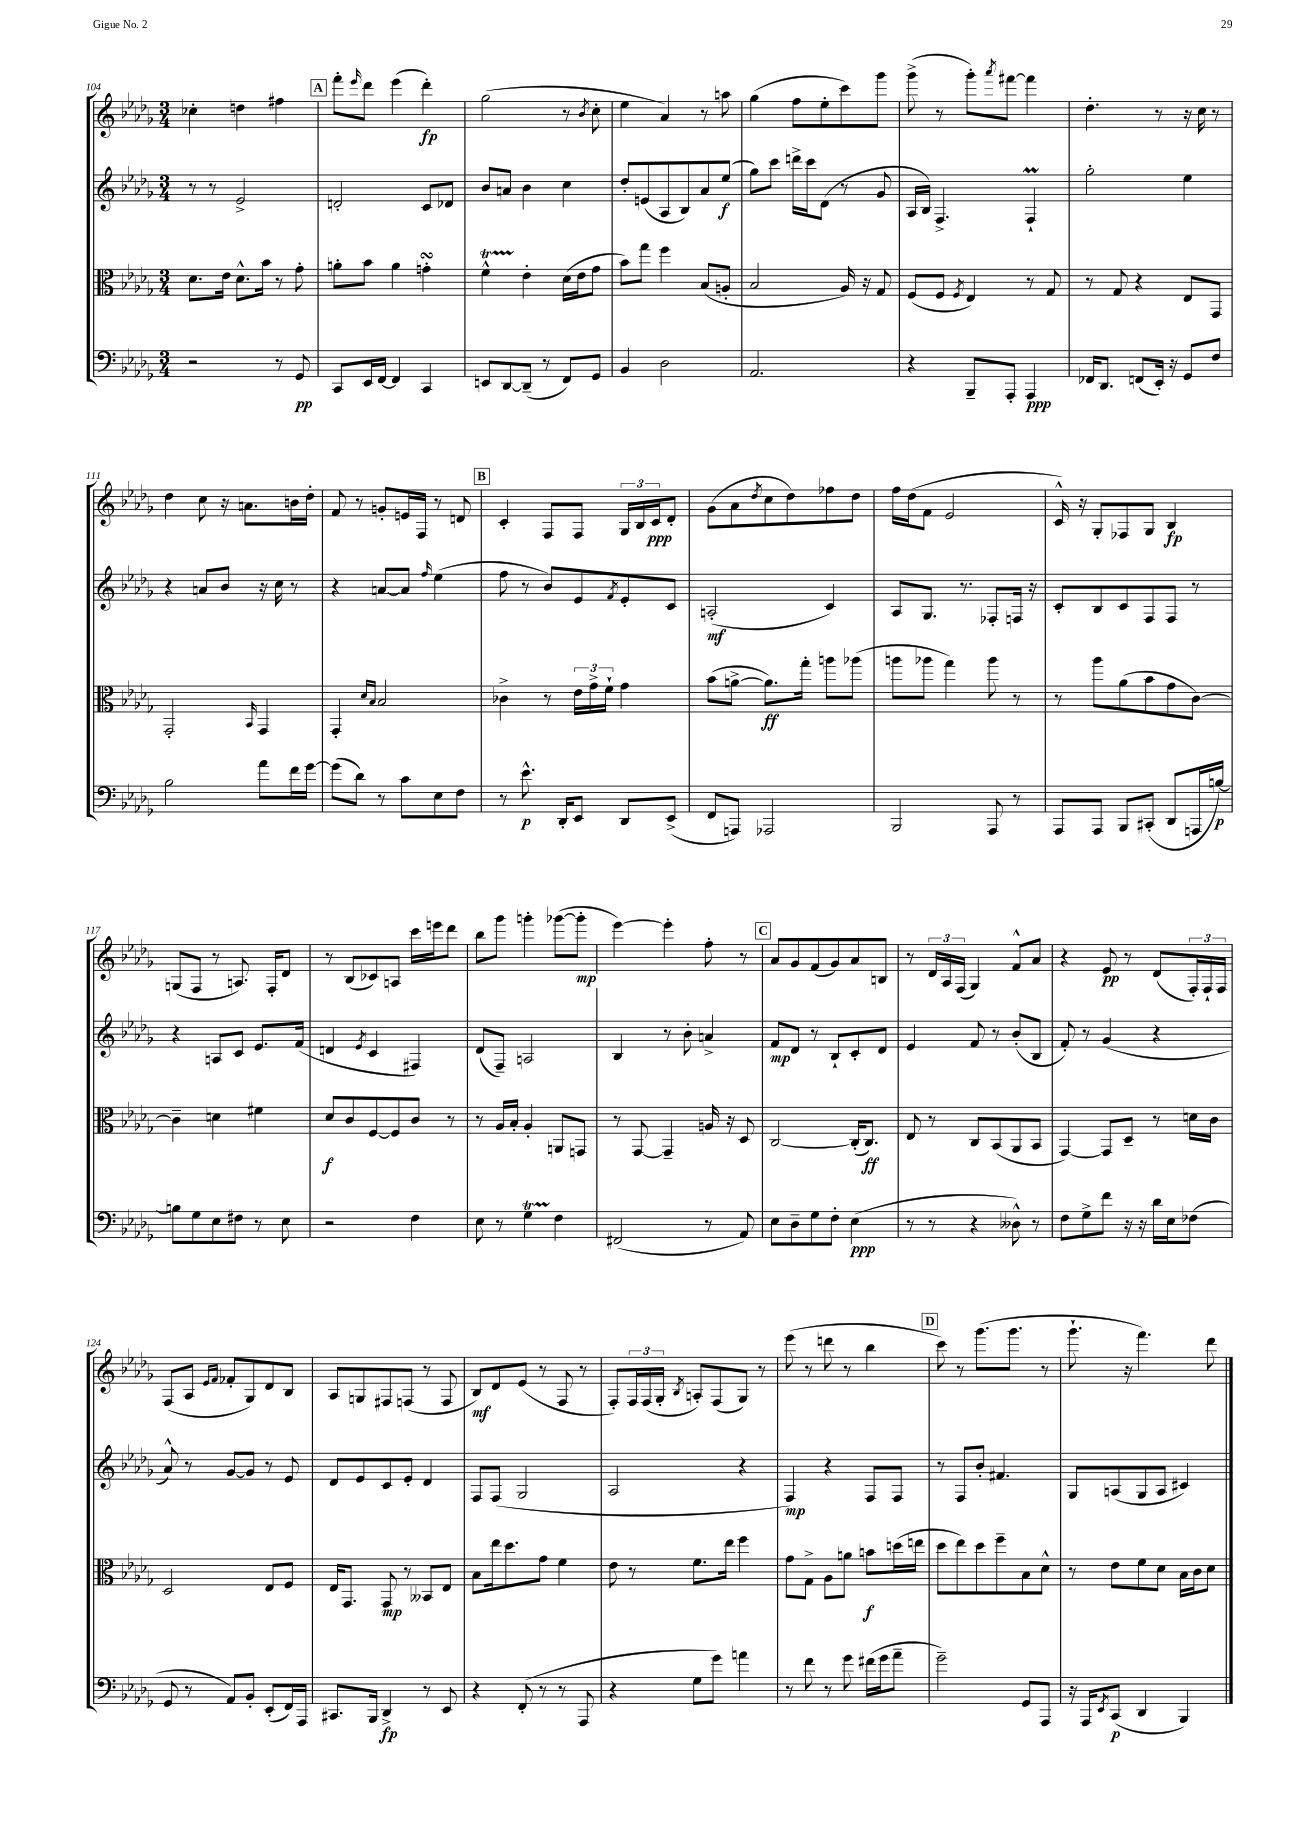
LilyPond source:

<<
\new StaffGroup <<
\new Staff = "s0" {
    \clef treble \key des \major \numericTimeSignature \time 3/4
    ces''4-. d''4 fis''4 |
    \mark \markup { \box "A" } f'''8-. \grace { ees'''16 } des'''8 ees'''4( des'''4-.\fp) |
    ges''2( r8 \acciaccatura { bes'8 } c''8-. |
    ees''4 aes'4) r8 a''8 |
    ges''4( f''8 ees''8-. c'''8) ges'''8 |
    ges'''8->( r8 ges'''8-.) \acciaccatura { aes'''8 } fis'''8~ fis'''4 |
    des''4.-. r8 r16 c''16 r8 |
    des''4 c''8 r16 a'8. b'16 des''16-. |
    f'8 r8 g'8-. e'16 f16 r8 d'8 |
    \mark \markup { \box "B" } c'4-. f8 f8 \tuplet 3/2 { ges16 bes16 c'16\ppp } des'8-. |
    ges'8( aes'8 \acciaccatura { des''8 } c''8 des''8) fes''8 des''8 |
    f''16 des''16( f'8 ees'2 |
    c'16-^) r16 ges8-. fes8 ges8 bes4\fp |
    g8( f8 r8 a8.) f16-. des'8 |
    r8 bes8( ces'8) a8 c'''16 e'''16 des'''8 |
    bes''8 ges'''8 g'''4-. ges'''8~( ges'''8-.\mp |
    ees'''4~) ees'''4-. f''8-. r8 |
    \mark \markup { \box "C" } aes'8 ges'8 f'8( ges'8) aes'8 b8 |
    r8 \tuplet 3/2 { des'16 aes16 f16( } ges4) f'8-^ aes'8 |
    r4 ees'8\pp r8 des'8( \tuplet 3/2 { f16-.) f16-! f16 } |
    f8( aes8 \grace { ees'16 f'16 } fes'8-. ges8) des'8 bes8 |
    aes8 g8 fis8 f8( r8 f8 |
    bes8\mf) des'8 ees'8( r8 f8 r8 |
    f8-.) \tuplet 3/2 { f16 f16( ges16-. } \acciaccatura { bes8 } a8-.) f8( ges8) r8 |
    ees'''8( r8 d'''8 r8 bes''4 |
    \mark \markup { \box "D" } c'''8) r8 ges'''8.( ges'''8. r8 |
    ges'''8.-! r16 f'''4.) des'''8 \bar "|." |
}
\new Staff = "s1" {
    \clef treble \key des \major \numericTimeSignature \time 3/4
    r8 r8 ees'2-> |
    \mark \markup { \box "A" } d'2-. c'8 des'8 |
    bes'8 a'8 bes'4 c''4 |
    des''8-. e'8( aes8 bes8) aes'8 ees''8\f( |
    ges''8) c'''8 d'''16-> c'''16 des'8( r8 ges'8 |
    aes16 bes16) f4.-> f4-!\prall |
    ges''2-. ees''4 |
    r4 a'8 bes'8 r16 c''16 r8 |
    r4 a'8~ a'8 \grace { f''16 } ees''4( |
    \mark \markup { \box "B" } f''8 r8 bes'8) ees'8 \acciaccatura { f'8 } ees'8-. c'8 |
    a2-.\mf( c'4) |
    aes8 ges8. r8. fes8-. f16 r16 |
    c'8-. bes8 c'8 f8 f8 r8 |
    r4 a8 c'8 ees'8. f'16( |
    d'4 \acciaccatura { ees'8 } c'4 fis4) |
    des'8( f8--) a2 |
    bes4 r8 bes'8-. a'4-> |
    \mark \markup { \box "C" } f'8\mp des'8 r8 bes8-! c'8-. des'8 |
    ees'4 f'8 r8 bes'8-.( bes8 |
    f'8-.) r8 ges'4( r4 |
    aes'8-^) r8 ges'8~ ges'8 r8 ees'8 |
    des'8 ees'8 c'8 ees'8-. des'4 |
    f8 f8( ges2 |
    aes2 r4 |
    f4\mp) r4 f8 f8 |
    \mark \markup { \box "D" } r8 f8 bes'8-. fis'4. |
    ges8 a8( ges8 a8 cis'4) \bar "|." |
}
\new Staff = "s2" {
    \clef alto \key des \major \numericTimeSignature \time 3/4
    des'8. ees'16 des'8.-^ bes'16 r8 ges'8-. |
    \mark \markup { \box "A" } a'8-. bes'8 a'4 g'4-.\turn |
    f'4-^\startTrillSpan ees'4-.\stopTrillSpan des'16( ees'16 ges'8 |
    bes'8) ges''8 f''4 bes8( a8-. |
    bes2 aes16) r16 ges8 |
    f8( f8 \acciaccatura { f8 } ees4) r8 ges8 |
    r8 ges8 r4 ees8 ges,8 |
    ges,2-. \grace { bes,16 } ges,4 |
    ges,4-. \grace { des'16 bes16 } bes2 |
    \mark \markup { \box "B" } ces'4-> r8 \tuplet 3/2 { ees'16 ges'16-> f'16-! } ges'4 |
    bes'8( a'8~-> a'8.\ff) ges''16-. a''8 aes''8( |
    a''8 aes''8 ges''4) aes''8 r8 |
    r8 aes''8 aes'8( bes'8 ges'8 c'8~) |
    c'4-- d'4 fis'4 |
    des'8\f c'8 f8~ f8 c'8 r8 |
    r8 aes16 bes16-. aes4-. a,8 g,8 |
    r8 ges,8~ ges,4-- a16 r16 des8 |
    \mark \markup { \box "C" } c2~ c16-.( c8.\ff) |
    ees8 r8 c8 bes,8( aes,8 bes,8 |
    ges,4~) ges,8 des8-- r8 d'16 c'16 |
    des2 ees8 f8 |
    ees16 ges,8. ges,8\mp r8 beses,8 ees8 |
    bes8 ees''16 des''8. ges'8 f'4 |
    ees'8 r8 f'8. ees''16 f''4 |
    ges'8 ges8-> aes8 a'8 b'8\f d''16( e''16 |
    \mark \markup { \box "D" } des''8 ees''8) des''8 f''8-- bes8 des'8-^ |
    r8 ees'8 f'8 des'8 bes16 c'16 des'8 \bar "|." |
}
\new Staff = "s3" {
    \clef bass \key des \major \numericTimeSignature \time 3/4
    r2 r8 ges,8\pp |
    \mark \markup { \box "A" } c,8 ees,16 f,16~ f,4 c,4 |
    e,8 des,8~ des,8--( r8 f,8) ges,8 |
    bes,4 des2 |
    aes,2. |
    r4 bes,,8-- aes,,8-. aes,,4\ppp |
    fes,16 des,8. f,8( ees,16-.) r16 ges,8 f8 |
    bes2 aes'8 f'16 ges'16~ |
    ges'8( des'8) r8 c'8 ees8 f8 |
    \mark \markup { \box "B" } r8 ees'8.-^\p des,16-. ees,8 des,8 ees,8->( |
    f,8 a,,8) aes,,2 |
    bes,,2 aes,,8 r8 |
    aes,,8 aes,,8 bes,,8 cis,8-.( des,8 a,,16 b16~\p) |
    b8 ges8 ees8 fis8 r8 ees8 |
    r2 f4 |
    ees8 r8 ges4\startTrillSpan f4\stopTrillSpan |
    fis,2( r8 aes,8) |
    \mark \markup { \box "C" } ees8 des8-- ges8 f8-. ees4\ppp( |
    r8 r8 r4 deses8-^) r8 |
    f8 ges8-> f'8 r16 r16 des'16 ees16 fes8( |
    ges,8 r8 aes,8) bes,8-. ees,8-.( f,16) aes,,16 |
    cis,8. bes,,16 des,4->\fp r8 ees,8 |
    r4 f,8-.( r8 r8 aes,,8 |
    r4 ges8 ges'8) a'4 |
    r8 f'8 r8 ges'8 fis'16( ges'16 aes'8-- |
    \mark \markup { \box "D" } ges'2--) ges,8 aes,,8 |
    r16 aes,,16 \acciaccatura { ees,8 } c,8\p( des,4 bes,,4) \bar "|." |
}
>>
>>
\layout { \context { \Score currentBarNumber = #104 } }
